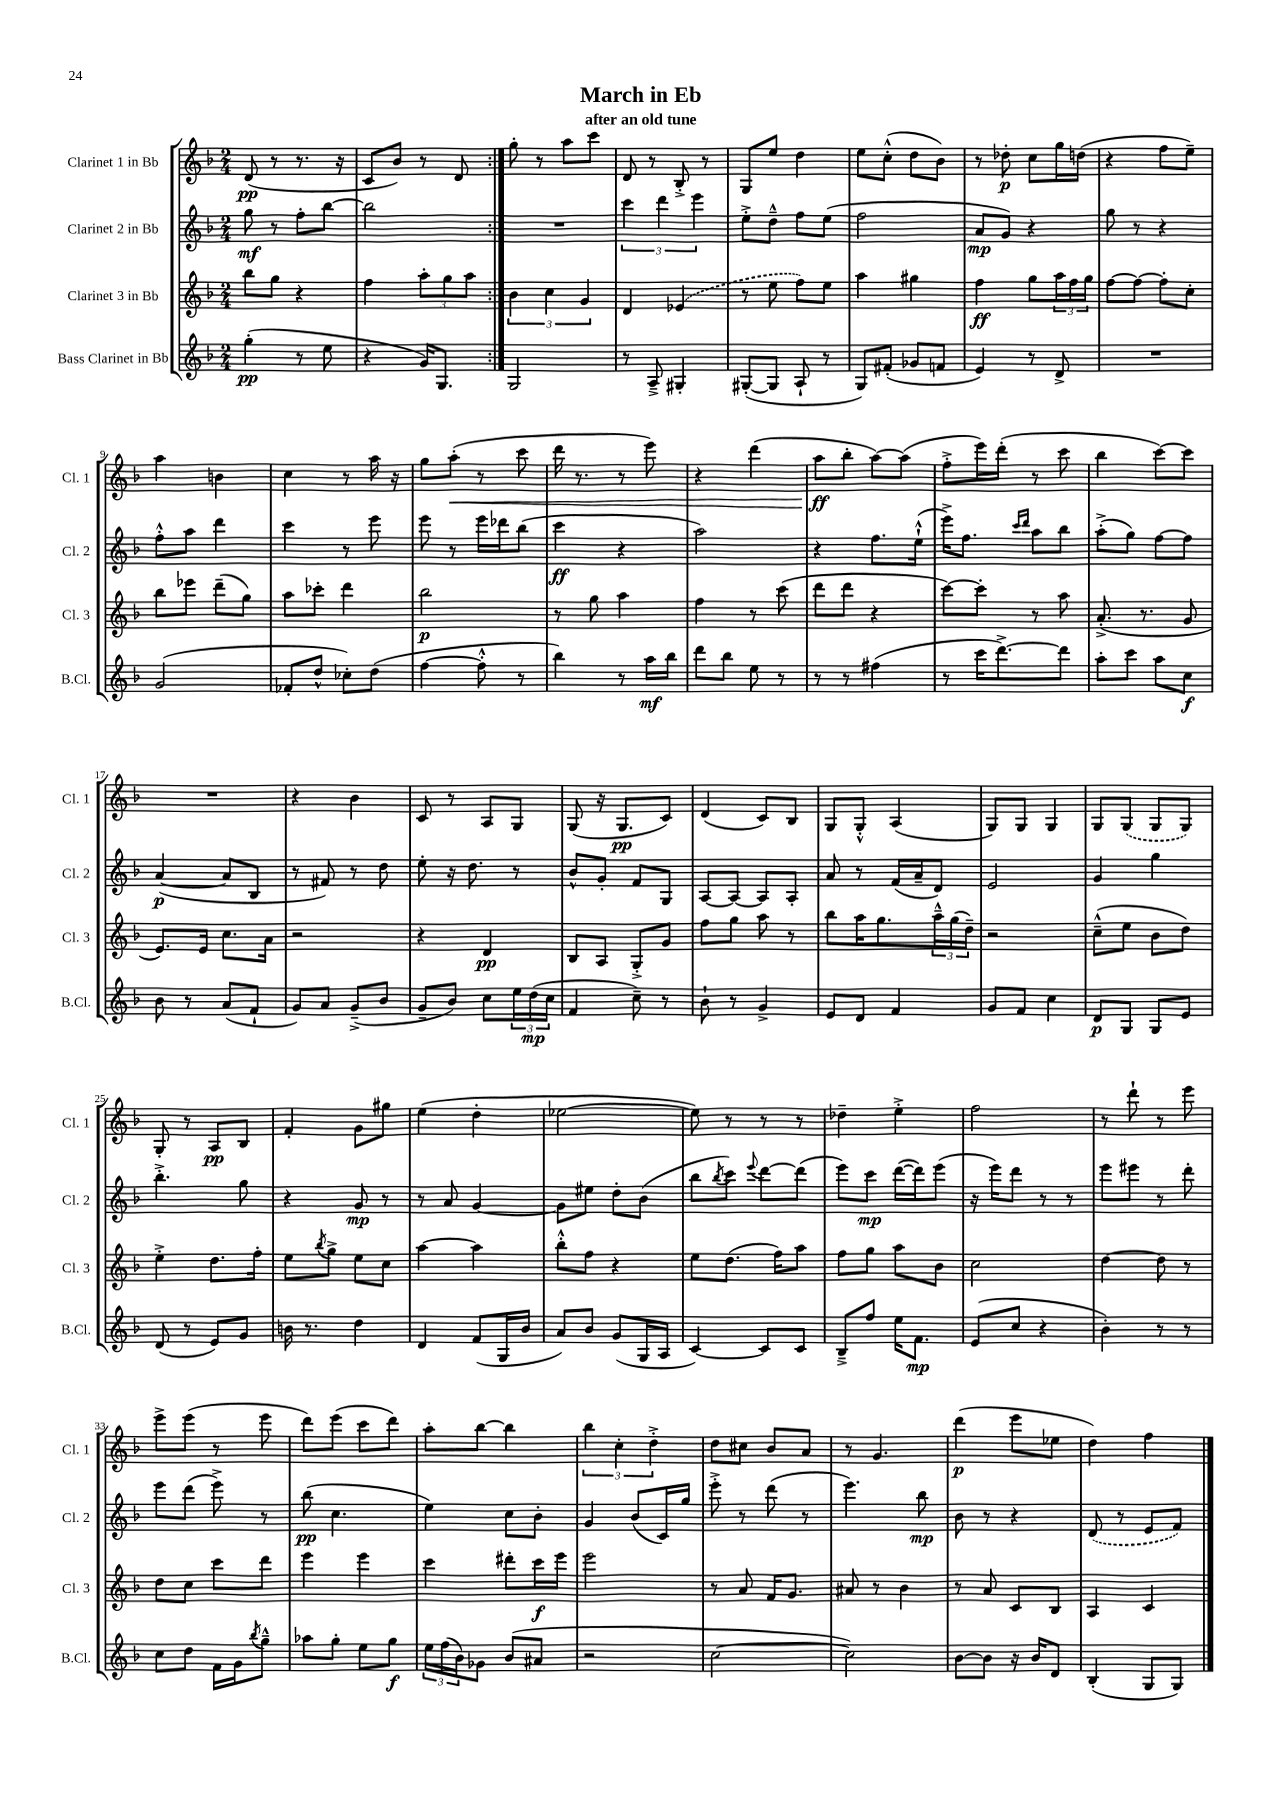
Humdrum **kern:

**kern	**kern	**kern	**kern
*staff4	*staff3	*staff2	*staff1
*clefG2	*clefG2	*clefG2	*clefG2
*k[b-]	*k[b-]	*k[b-]	*k[b-]
*M2/4	*M2/4	*M2/4	*M2/4
(4gg'	8bb-	8gg	(8d
.	8gg	8r	8r
8r	4r	8ff'	8.r
8ee	.	[8bb-	.
.	.	.	16r
=	=	=	=
4r	4ff	2bb-]	8c
.	.	.	8b-)
16g)	12aa'	.	8r
8.G	.	.	.
.	12gg	.	.
.	.	.	8d
.	12aa	.	.
=:|!	=:|!	=:|!	=:|!
2G	6b-	2r	8gg'
.	.	.	8r
.	6cc	.	.
.	.	.	8aa
.	6g	.	.
.	.	.	8ccc
=	=	=	=
8r	4d	6ccc	8d
8A~^	.	.	8r
.	.	6ddd	.
4G#'	(4e-	.	8B-'^
.	.	6eee	.
.	.	.	8r
=	=	=	=
([8G#'	8r	8ee'^	8G
8G#]	8ee	8dd~^^	8ee
8A`	8ff)	8ff	4dd
8r	8ee	(8ee	.
=	=	=	=
8G)	4aa	2ff	8ee
(8f#'	.	.	(8cc'^^
8g-	4gg#	.	8dd
8f	.	.	8b-)
=	=	=	=
4e)	4ff	8a	8r
.	.	8g)	8dd-'
8r	8gg	4r	8cc
8d^	24aa	.	16gg
.	24ff	.	.
.	.	.	(16dd
.	24gg	.	.
=	=	=	=
2r	[8ff	8gg	4r
.	8ff_	8r	.
.	8ff']	4r	8ff
.	8cc'	.	8ee~)
=	=	=	=
(2g	8bb-	8ff'^^	4aa
.	8eee-	8aa	.
.	(8ddd~	4ddd	4b
.	8gg)	.	.
=	=	=	=
8f-'	8aa	4ccc	4cc
8dd^^	8ccc-'	.	.
8cc-')	4ddd	8r	8r
(8dd	.	8eee	16aa
.	.	.	16r
=	=	=	=
[4ff	2bb-	8eee	8gg
.	.	8r	(8aa'
8ff'^^]	.	16eee	8r
.	.	16ddd-	.
8r	.	(8bb-	8ccc
=	=	=	=
4bb-)	8r	4ccc	16ddd
.	.	.	8.r
.	8gg	.	.
8r	4aa	4r	8r
16aa	.	.	8eee)
16bb-	.	.	.
=	=	=	=
8ddd	4ff	2aa)	4r
8bb-	.	.	.
8ee	8r	.	(4ddd
8r	(8ccc	.	.
=	=	=	=
8r	8ddd	4r	8aa
8r	8ddd	.	8bb-'
(4ff#	4r	8.ff	[8aa)
.	.	.	(8aa]
.	.	(16ee`^^	.
=	=	=	=
8r	[8ccc)	16eee^)	8ff'^
.	.	8.ff	.
16ccc	8ccc']	.	16eee)
[8.ddd^)	.	.	(16ddd'
.	.	16qqccc	.
.	.	16qqddd	.
.	8r	8aa	8r
8ddd]	8aa	8bb-	8ccc
=	=	=	=
8aa'	(8.a'^	(8aa'^	4bb-
8ccc	.	8gg)	.
.	8.r	.	.
8aa	.	[8ff	[8ccc)
8cc	8g	8ff]	8ccc]
=	=	=	=
8b-	8.e)	([4a	2r
8r	.	.	.
.	16e	.	.
(8a	8.cc	8a]	.
8f`	.	8B-	.
.	16a	.	.
=	=	=	=
8g)	2r	8r	4r
8a	.	8f#)	.
(8g~^	.	8r	4b-
8b-	.	8dd	.
=	=	=	=
8g~	4r	8ee'	8c
8b-)	.	16r	8r
.	.	8.dd	.
8cc	4d	.	8A
24ee	.	8r	8G
(24dd	.	.	.
24cc	.	.	.
=	=	=	=
4f	8B-	8b-^^	(8G
.	8A	8g'	16r
.	.	.	8.G
8cc~)	8G'^	8f	.
8r	8g	8G	8c)
=	=	=	=
8b-`	8ff	[8A	(4d
8r	8gg	8A_	.
4g^	8aa	8A]	8c)
.	8r	8A'	8B-
=	=	=	=
8e	8bb-	8a	8G
8d	16aa	8r	8G'^^
.	8.gg	.	.
4f	.	(16f	(4A
.	.	16a~	.
.	24aa~^^	8d)	.
.	(24gg	.	.
.	24dd~)	.	.
=	=	=	=
8g	2r	2e	8G)
8f	.	.	8G
4cc	.	.	4G
=	=	=	=
8d	(8cc~^^	4g	8G
8G	8ee	.	(8G
8G	8b-	4gg	8G
8e	8dd)	.	8G)
=	=	=	=
(8d	4ee'^	4.bb-'^	8G'
8r	.	.	8r
8e)	8.dd	.	8A
8g	.	8gg	8B-
.	16ff'	.	.
=	=	=	=
16b	8ee	4r	4f'
8.r	.	.	.
.	8qbb-	.	.
.	8gg^	.	.
4dd	8ee	8g	8g
.	8cc	8r	8gg#
=	=	=	=
4d	[4aa	8r	(4ee
.	.	8a	.
(8f	4aa]	[4g	4dd'
16G	.	.	.
16b-	.	.	.
=	=	=	=
8a)	8bb-'^^	8g]	[2ee-
8b-	8ff	8ee#	.
(8g	4r	8dd'	.
16G	.	(8b-	.
16A	.	.	.
=	=	=	=
[4c)	8ee	8bb-	8ee-])
.	.	8qbb-	.
.	(8.dd	8ccc)	8r
.	.	8qqeee	.
8c]	.	[8ddd	8r
.	16ff)	.	.
8c	8aa	(8ddd]	8r
=	=	=	=
8B-~^	8ff	8eee)	4dd-~
8ff	8gg	8ccc	.
16ee	8aa	([16ddd	4ee'^
8.f	.	16ddd])	.
.	8b-	(8eee	.
=	=	=	=
(8e	2cc	16r	2ff
.	.	16eee)	.
8cc	.	8ddd	.
4r	.	8r	.
.	.	8r	.
=	=	=	=
4b-')	[4dd	8eee	8r
.	.	8eee#	8ddd`
8r	8dd]	8r	8r
8r	8r	8ddd'	8eee
=	=	=	=
8cc	8dd	8eee	8eee^
8dd	8cc	(8ddd	(8eee
16f	8ccc	8eee^)	8r
16g	.	.	.
8qbb-	.	.	.
8gg~^^	8ddd	8r	8eee
=	=	=	=
8aa-	4eee	(8bb-	8ddd)
8gg'	.	4.cc	(8eee
8ee	4eee	.	8ccc
8gg	.	.	8ddd)
=	=	=	=
24ee	4ccc	4ee)	8aa'
(24ff	.	.	.
24b-)	.	.	.
8g-	.	.	[8bb-
(8b-	8ddd#'	8cc	4bb-]
8a#	16ccc	8b-'	.
.	16eee	.	.
=	=	=	=
2r	2eee	4g	6bb-
.	.	.	6cc'
.	.	(8b-	.
.	.	.	6dd'^
.	.	16c)	.
.	.	16gg	.
=	=	=	=
[2cc	8r	8eee'^	8dd
.	8a	8r	8cc#
.	16f	(8ddd	8b-
.	8.g	.	.
.	.	8r	8a
=	=	=	=
2cc])	8a#	4.eee)	8r
.	8r	.	4.g
.	4b-	.	.
.	.	8bb-	.
=	=	=	=
[8b-	8r	8b-	(4ddd
8b-]	8a	8r	.
16r	8c	4r	8eee
16b-	.	.	.
8d	8B-	.	8ee-
=	=	=	=
(4B-'	4A	(8d	4dd)
.	.	8r	.
8G	4c	8e	4ff
8G)	.	8f)	.
==	==	==	==
*-	*-	*-	*-
